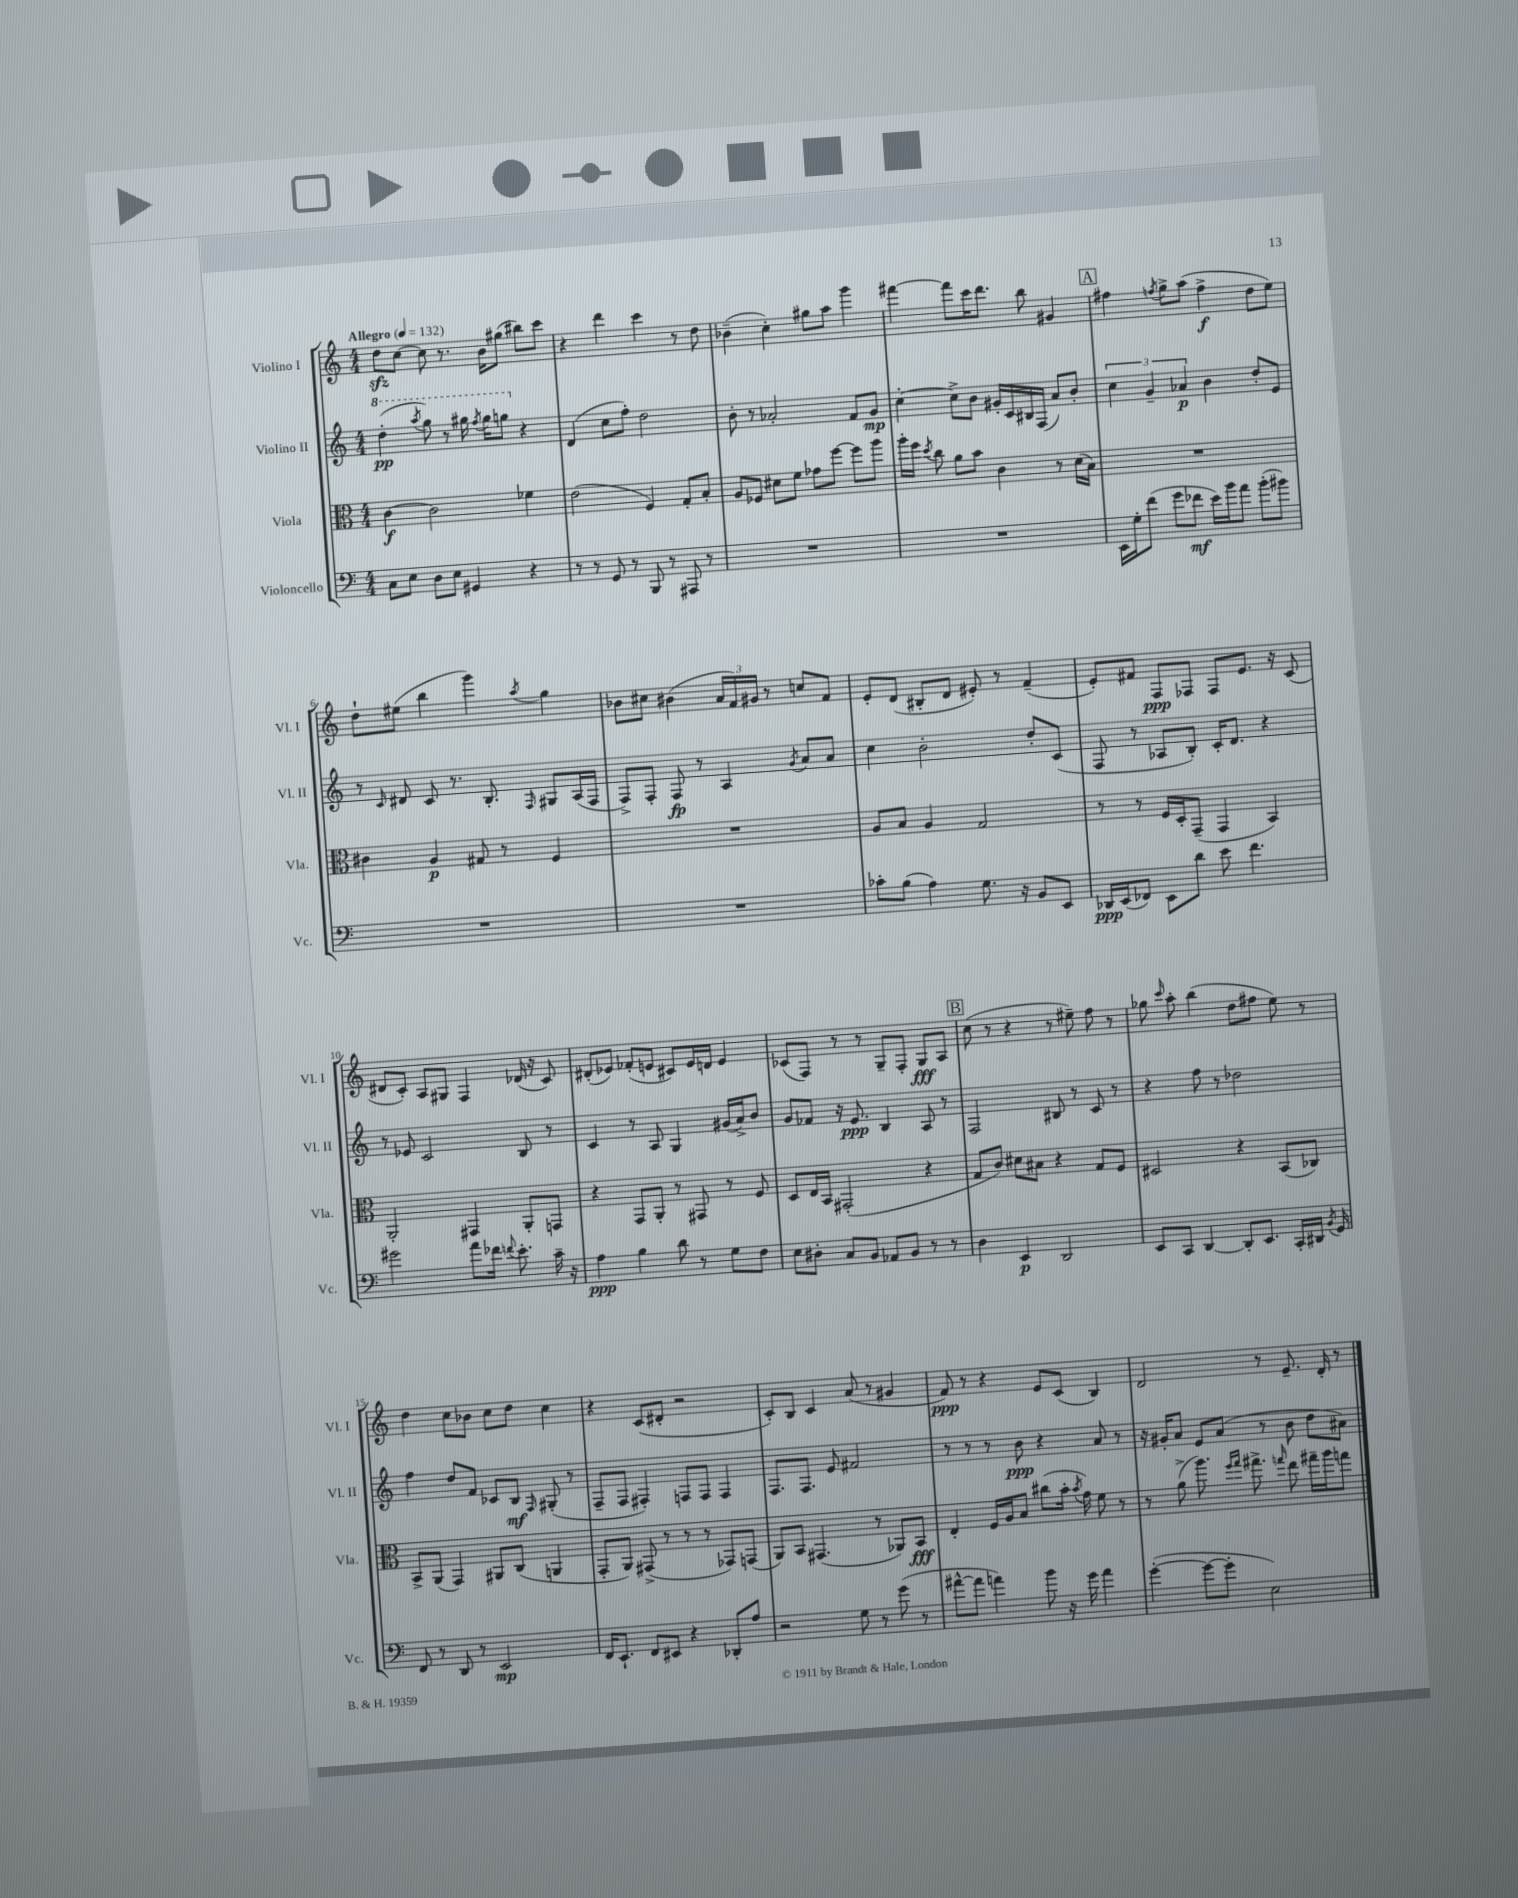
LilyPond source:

<<
\new StaffGroup <<
\new Staff = "s0" \with { instrumentName = "Violino I" shortInstrumentName = "Vl. I" } {
    \clef treble \key c \major \numericTimeSignature \time 4/4 \tempo "Allegro" 4 = 132
    \autoBeamOff d''8[\sfz c''8]~ c''8 r8. b'16[ gis''8]( bis''8[) c'''8] |
    r4 d'''4 c'''4 r8 d''8 |
    bes'4--( c''4-.) gis''8[ a''8] g'''4 |
    fis'''4~ fis'''8[ c'''16 d'''8.] b''8 gis'4 |
    \mark \markup { \box "A" } fis''4 \acciaccatura { f''8 } g''8[-> a''8]( f''4->\f d''8[ e''8]) |
    d''8[-! eis''8]( b''4 g'''4) \acciaccatura { a''8 } g''4 |
    bes'8[ cis''8] bis'4( \tuplet 3/2 { a'16[ f'16) gis'16] } r8 c''8[ f'8] |
    e'8[-. d'8]( bis8[-. d'8] eis'8-.) r8 f'4--( |
    e'8[-.) fis'8] f8[\ppp fes8] fes8[ e'8.] r16 c'8( |
    dis'8[ c'8]-.) a8[ gis8] f4 des'16( r16 c'8) |
    dis'8[-.( ees'8]) fes'8[-.( e'8] cis'8[) e'16 d'16] e'4 |
    ces'8[( f8]) r8 r8 g8[-- f8]-. g8[\fff a8] |
    \mark \markup { \box "B" } c''8( r8 r4 r8 eis''8--) f''8 r8 |
    ges''8 \grace { c'''16 } a''8-. b''4( d''8[ fis''8] e''8) r8 |
    d''4 c''8[ bes'8] c''8[ d''8] c''4 |
    r4 c'8[( dis'8]-. r2 |
    c'8[-.) b8] c'4 a'8( r8 gis'4 |
    f'8\ppp) r8 r4 e'8[ c'8]( b4) |
    d'2 r8 e'8.-- d'16-. r8 \bar "|." |
}
\new Staff = "s1" \with { instrumentName = "Violino II" shortInstrumentName = "Vl. II" } {
    \clef treble \key c \major \numericTimeSignature \time 4/4
    \autoBeamOff \ottava #1 d'''4-.\pp( \acciaccatura { a'''8 } g'''8) r8 gis'''16 \acciaccatura { f'''8 } gis'''16[ g'''8] \ottava #0 r4 |
    d'4( c''8[ f''8]-.) d''2 |
    b'8-. r8 aes'2-. f'8[ g'8]\mp |
    c''4~-. c''8[-> b'8] gis'16[-. c'16 bis16 f16]( a'8[) b'8]-. |
    \mark \markup { \box "A" } \tuplet 3/2 { c''4 g'4-- aes'4\p } b'4 d''8[-. e'8] |
    r8 \grace { c'16 } dis'8 c'8 r8. b8.-. \grace { f16 } gis8[ a16( f16] |
    f8[->) f8]-. f8\fp r8 a4 \acciaccatura { g'8 } a'8[ a'8] |
    c''4 b'2-. d''8[-. c'8]( |
    f8 r8 aes8[ b8]-.) c'16[-. d'8.] r4 |
    r8 ees'8 c'2 b8 r8 |
    c'4 r8 a8 g4 gis'16[( a'16->) b'8] |
    g'8[ fes'8] r16 e'8.\ppp b4 a8 r8 |
    \mark \markup { \box "B" } f2 bis8 r8 c'8 r8 |
    r4 f''8 r8 des''2 |
    f''4 d''8[ f'8] ces'8[ b8]\mf \grace { f16 } gis8-.( r8 |
    f8[-- f8] fis4-.) f8[ f8] f4 |
    f8.[ f8.] e'8 fis'2 |
    r8 r8 r8 b'8\ppp r4 a'8 r8 |
    r16 gis'16[-. a'8] e'8[ a'8]( r8 b'8 d''8[ ais'8]) \bar "|." |
}
\new Staff = "s2" \with { instrumentName = "Viola" shortInstrumentName = "Vla." } {
    \clef alto \key c \major \numericTimeSignature \time 4/4
    \autoBeamOff c'4~\f c'2 fes'4 |
    e'2( f4) g8[-. b8]-. |
    a8[ fes8] dis'8[ f'8] ges'8[ f''8]~ f''8[ a''8] |
    a''16[-. f''16] \acciaccatura { d''8 } c''8 a'8[ b'8] c'4 r8 d'16[( b16]) |
    \mark \markup { \box "A" } R1 |
    cis'4 a4\p gis8 r8 f4 |
    R1 |
    a8[ b8] a4 g2 |
    r8 r8 f16[ d16-. g,8]--( g,4 b,4) |
    a,2-. gis,4 a,8[-. g,8] |
    r4 g,8[ a,8]-. r8 gis,8 r8 f8 |
    d8[ e16 b,16] gis,2-.( r4 |
    \mark \markup { \box "B" } g8[ c'8]) dis'8[ bis8] r4 g8[ f8] |
    dis2 r4 b,8[( ces8]) |
    b,8[-> a,8]( g,4) ais,8[ c8]( a,4 |
    g,8[-. a,8]) gis,8->( r8 r8 r8 ges,8[) g,8]( |
    a,8[) b,8] gis,4.( r8 aes,8[) b,8]\fff |
    e4-. f16[ a16 b8] cis''8[( b'16]-. \acciaccatura { b'8 } g'16) f'8 r8 |
    r8 a'8->( a''8.) \grace { f''16[ g''16] } gis''8.-> \grace { g''16 } e''8 gis''16[-- a''16 g''8] \bar "|." |
}
\new Staff = "s3" \with { instrumentName = "Violoncello" shortInstrumentName = "Vc." } {
    \clef bass \key c \major \numericTimeSignature \time 4/4
    \autoBeamOff c8[ e8] d8[ e8] gis,4 r4 |
    r8 r8 g,8 r8 b,,8 r8 ais,,8 r8 |
    R1 |
    R1 |
    \mark \markup { \box "A" } e,16[ g16-. f'8]( g'8[ fes'8]\mf e'16[) b'16 a'8] b'8[-.( bis'8]) |
    R1 |
    R1 |
    ces'8[-. b8]( a4) g8. r16 b,8[ e,8] |
    des,16[\ppp e,16( fes,8]) e,8[ d'8] e'8 f'4. |
    gis'2 a'8[ fes'16] \appoggiatura { f'8 } e'8.-. c'16-- r16 |
    a4\ppp b4 d'8 r8 g8[ f8] |
    e8[ dis8]-. c8[ b,8] aes,8[ b,8] r8 r8 |
    \mark \markup { \box "B" } d4 e,4\p d,2 |
    e,8[ c,8] d,4~ d,8[-. e,8.] c,16[-. dis,16] \acciaccatura { b,8 } g,16 |
    f,8 r8 d,8 r8 e,2\mp |
    f,16[ e,8.]-! f,8[ eis,8] r4 des,8[-. a8] |
    r2 g8 r8 g'8( r8 |
    ais'8[~-^ ais'8] a'4) b'8 r16 g'16 a'4 |
    g'4~-.( g'8[~ g'8]-. e2) \bar "|." |
}
>>
>>
